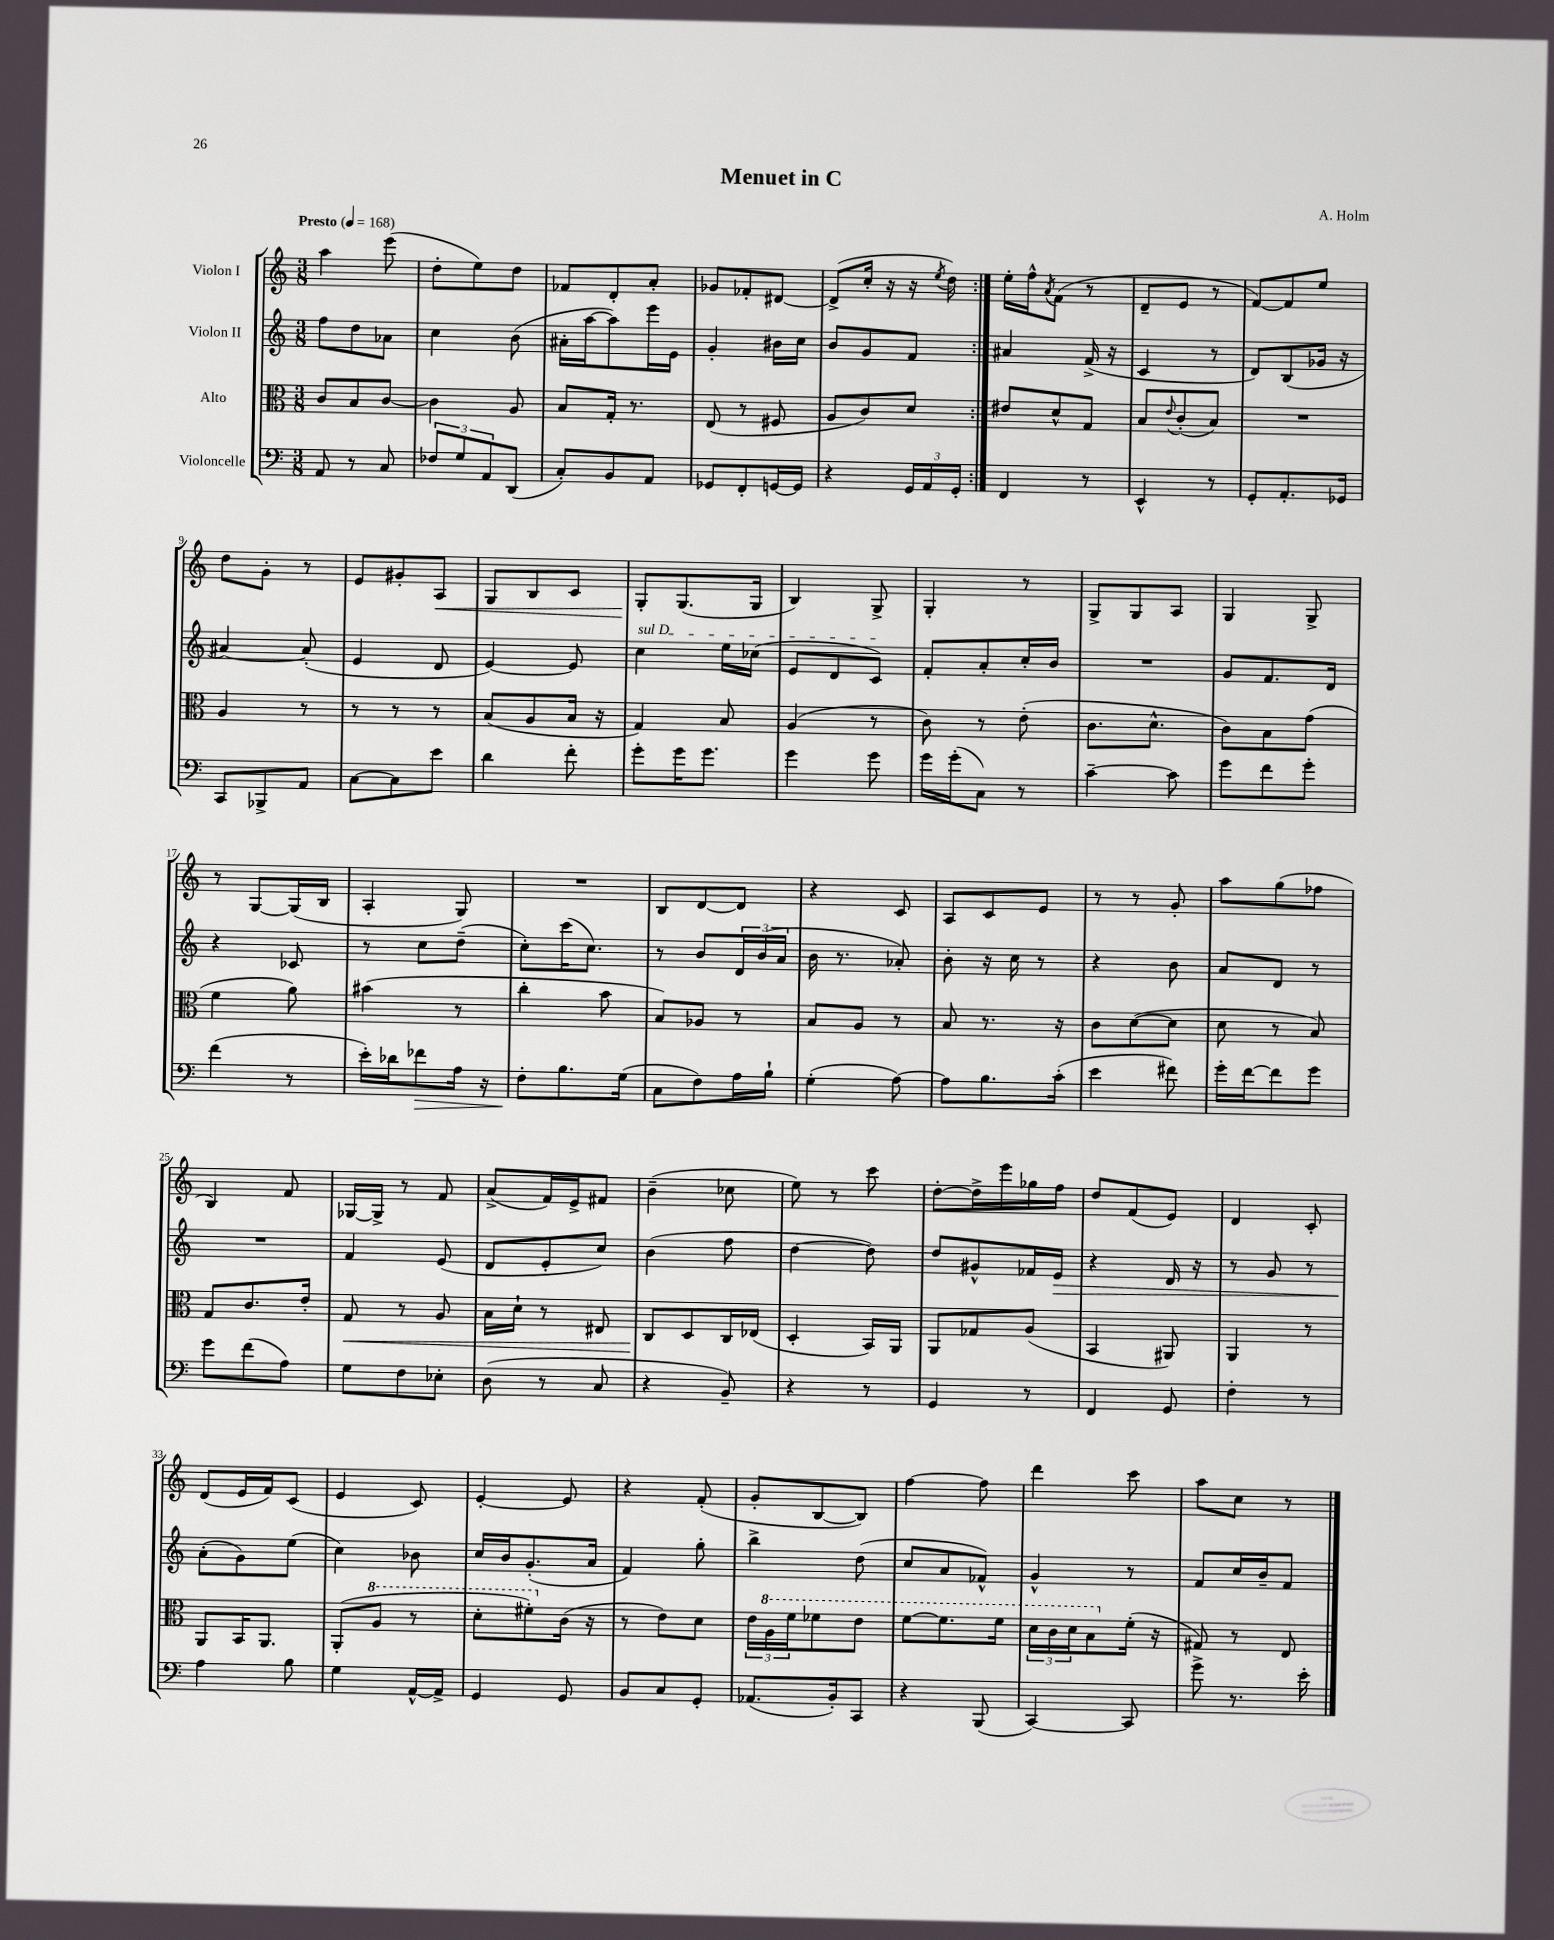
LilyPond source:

\header { title = "Menuet in C" composer = "A. Holm" }
<<
\new StaffGroup <<
\new Staff = "s0" \with { instrumentName = "Violon I" } {
    \clef treble \key c \major \numericTimeSignature \time 3/8 \tempo "Presto" 4 = 168
    \repeat volta 2 { a''4 e'''8( |
    d''8-. e''8) d''8 |
    fes'8 d'8-. a'8-. |
    ges'8 fes'8-. dis'8~ |
    dis'8->( c''16-. r16 r16 \acciaccatura { e''8 } d''16) | }
    e''16-. f''16-^ \acciaccatura { a'8 } f'8( r8 |
    d'8-- e'8 r8 |
    f'8~) f'8 e''8 |
    d''8 g'8-. r8 |
    e'8 gis'8-. a8\< |
    g8 b8 c'8 |
    g8-.\! g8.( g16 |
    b4) g8-> |
    g4-. r8 |
    g8-> g8 a8 |
    g4 g8-> |
    r8 g8~ g16( b16 |
    a4-. g8) |
    R4. |
    b8 d'8~ d'8 |
    r4 c'8 |
    a8 c'8 e'8 |
    r8 r8 g'8-. |
    a''8 g''8( fes''8 |
    b4) f'8 |
    ges16~ ges16-> r8 f'8 |
    a'8->( f'16) e'16-> fis'8 |
    b'4--( ces''8 |
    e''8) r8 c'''8 |
    d''8~-. d''16-> e'''16 ges''16 f''16 |
    d''8 f'8( e'8) |
    d'4 c'8-. |
    d'8( e'16 f'16) c'8( |
    e'4 c'8) |
    e'4~-. e'8 |
    r4 f'8-.( |
    g'8-. b8~ b8) |
    f''4~ f''8 |
    d'''4 c'''8 |
    a''8 c''8 r8 \bar "|." |
}
\new Staff = "s1" \with { instrumentName = "Violon II" } {
    \clef treble \key c \major \numericTimeSignature \time 3/8
    \repeat volta 2 { f''8 d''8 aes'8 |
    c''4 b'8( |
    ais'16-. a''16~ a''8) e'''16 e'16 |
    g'4-. bis'16 c''16 |
    b'8 g'8 f'8 | }
    ais'4 f'16->( r16 |
    c'4 r8 |
    d'8) b8( ges'16 r16 |
    ais'4~) ais'8-.( |
    e'4 d'8 |
    e'4~) e'8 |
    \once \override TextSpanner.bound-details.left.text = \markup { \italic "sul D" } c''4\startTextSpan e''16 ces''16( |
    e'8 d'8 c'8\stopTextSpan) |
    f'8-. a'8-. c''16-. b'16 |
    R4. |
    g'8 f'8. d'16 |
    r4 ces'8 |
    r8 c''8 d''8--( |
    c''8-.) c'''16( c''8.) |
    r8 b'8 \tuplet 3/2 { d'16 b'16( a'16 } |
    b'16 r8. aes'8-.) |
    b'8-. r16 c''16 r8 |
    r4 b'8 |
    a'8 d'8 r8 |
    R4. |
    f'4 e'8( |
    d'8 e'8-. c''8) |
    b'4( f''8 |
    d''4~ d''8) |
    d''8 gis'8-^ fes'16 e'16\> |
    r4 d'16 r16 |
    r8 g'8 r8 |
    a'8-.\!( g'8) e''8( |
    c''4) bes'8 |
    c''16 b'16 g'8.-.( a'16 |
    f'4) g''8-. |
    b''4-> d''8( |
    c''8 a'8 fes'8-^) |
    g'4-^ r8 |
    f'8 c''16 b'16-- f'8 \bar "|." |
}
\new Staff = "s2" \with { instrumentName = "Alto" } {
    \clef alto \key c \major \numericTimeSignature \time 3/8
    \repeat volta 2 { c'8 b8 c'8~ |
    c'4 a8 |
    b8 g16-. r8. |
    e8( r8 fis8 |
    a8 c'8) d'8 | }
    eis'8 d'8-^ g8 |
    b8 \appoggiatura { e'8 } c'8-.( b8) |
    R4. |
    a4 r8 |
    r8 r8 r8 |
    b8( a8 b16 r16 |
    g4) b8 |
    a4( r8 |
    c'8) r8 e'8-.( |
    c'8. d'8.-^ |
    c'8) b8 g'8( |
    f'4 a'8) |
    bis'4( r8 |
    c''4-. b'8 |
    b8) aes8 r8 |
    b8 a8 r8 |
    b8 r8. r16 |
    c'8 d'8~( d'8 |
    d'8 r8 b8) |
    g8 c'8. e'16-. |
    g8\< r8 a8 |
    b16 d'16-! r8 eis8 |
    c8\! d8 c16 ees16( |
    d4-. b,16) a,16 |
    a,8 ges8 a8( |
    b,4 ais,8) |
    a,4 r8 |
    a,8 b,16 a,8. |
    a,8-.( \ottava #1 a'8 r8 |
    d''8-. fis''8-.) \ottava #0 c'16( r16 |
    r8 e'8) d'8 |
    \tuplet 3/2 { e'16 \ottava #1 a'16 f''16 } fes''8 e''8 |
    f''8~ f''8. f''16 |
    \tuplet 3/2 { d''16 c''16 d''16 } b'8 \ottava #0 f'16-.( r16 |
    gis8) r8 e8 \bar "|." |
}
\new Staff = "s3" \with { instrumentName = "Violoncelle" } {
    \clef bass \key c \major \numericTimeSignature \time 3/8
    \repeat volta 2 { a,8 r8 c8 |
    \tuplet 3/2 { fes8 g8 a,8 } d,8( |
    c8-.) b,8 a,8 |
    ges,8 f,8-. g,16~ g,16 |
    r4 \tuplet 3/2 { g,16 a,16 g,16-. } | }
    f,4 r8 |
    e,4-^ r8 |
    g,8-. a,8.-. ges,16 |
    c,8 bes,,8-> a,8 |
    c8~ c8 e'8 |
    d'4 f'8-. |
    g'8-. g'16 g'8. |
    g'4 g'8 |
    g'16 g'16-.( c8) r8 |
    c'4~-- c'8 |
    g'8 f'8 g'8-. |
    f'4( r8 |
    e'16-.) des'16 fes'8\> a16 r16 |
    f8-.\! b8. g16( |
    c8 f8) a16 b16-! |
    g4-.( a8~) |
    a8 b8. c'16-.( |
    e'4 fis'8) |
    g'16-. f'16~ f'8 g'8 |
    g'8 f'8( a8) |
    g8 f8 ees8-. |
    d8( r8 c8 |
    r4 b,8--) |
    r4 r8 |
    g,4 r8 |
    f,4 g,8 |
    f4-. r8 |
    a4 b8 |
    g4 a,16~-^ a,16-> |
    g,4 g,8 |
    b,8 c8 g,8-. |
    aes,8.( b,16-.) c,8 |
    r4 b,,8( |
    c,4~) c,8 |
    g'8-> r8. e'16-. \bar "|." |
}
>>
>>
